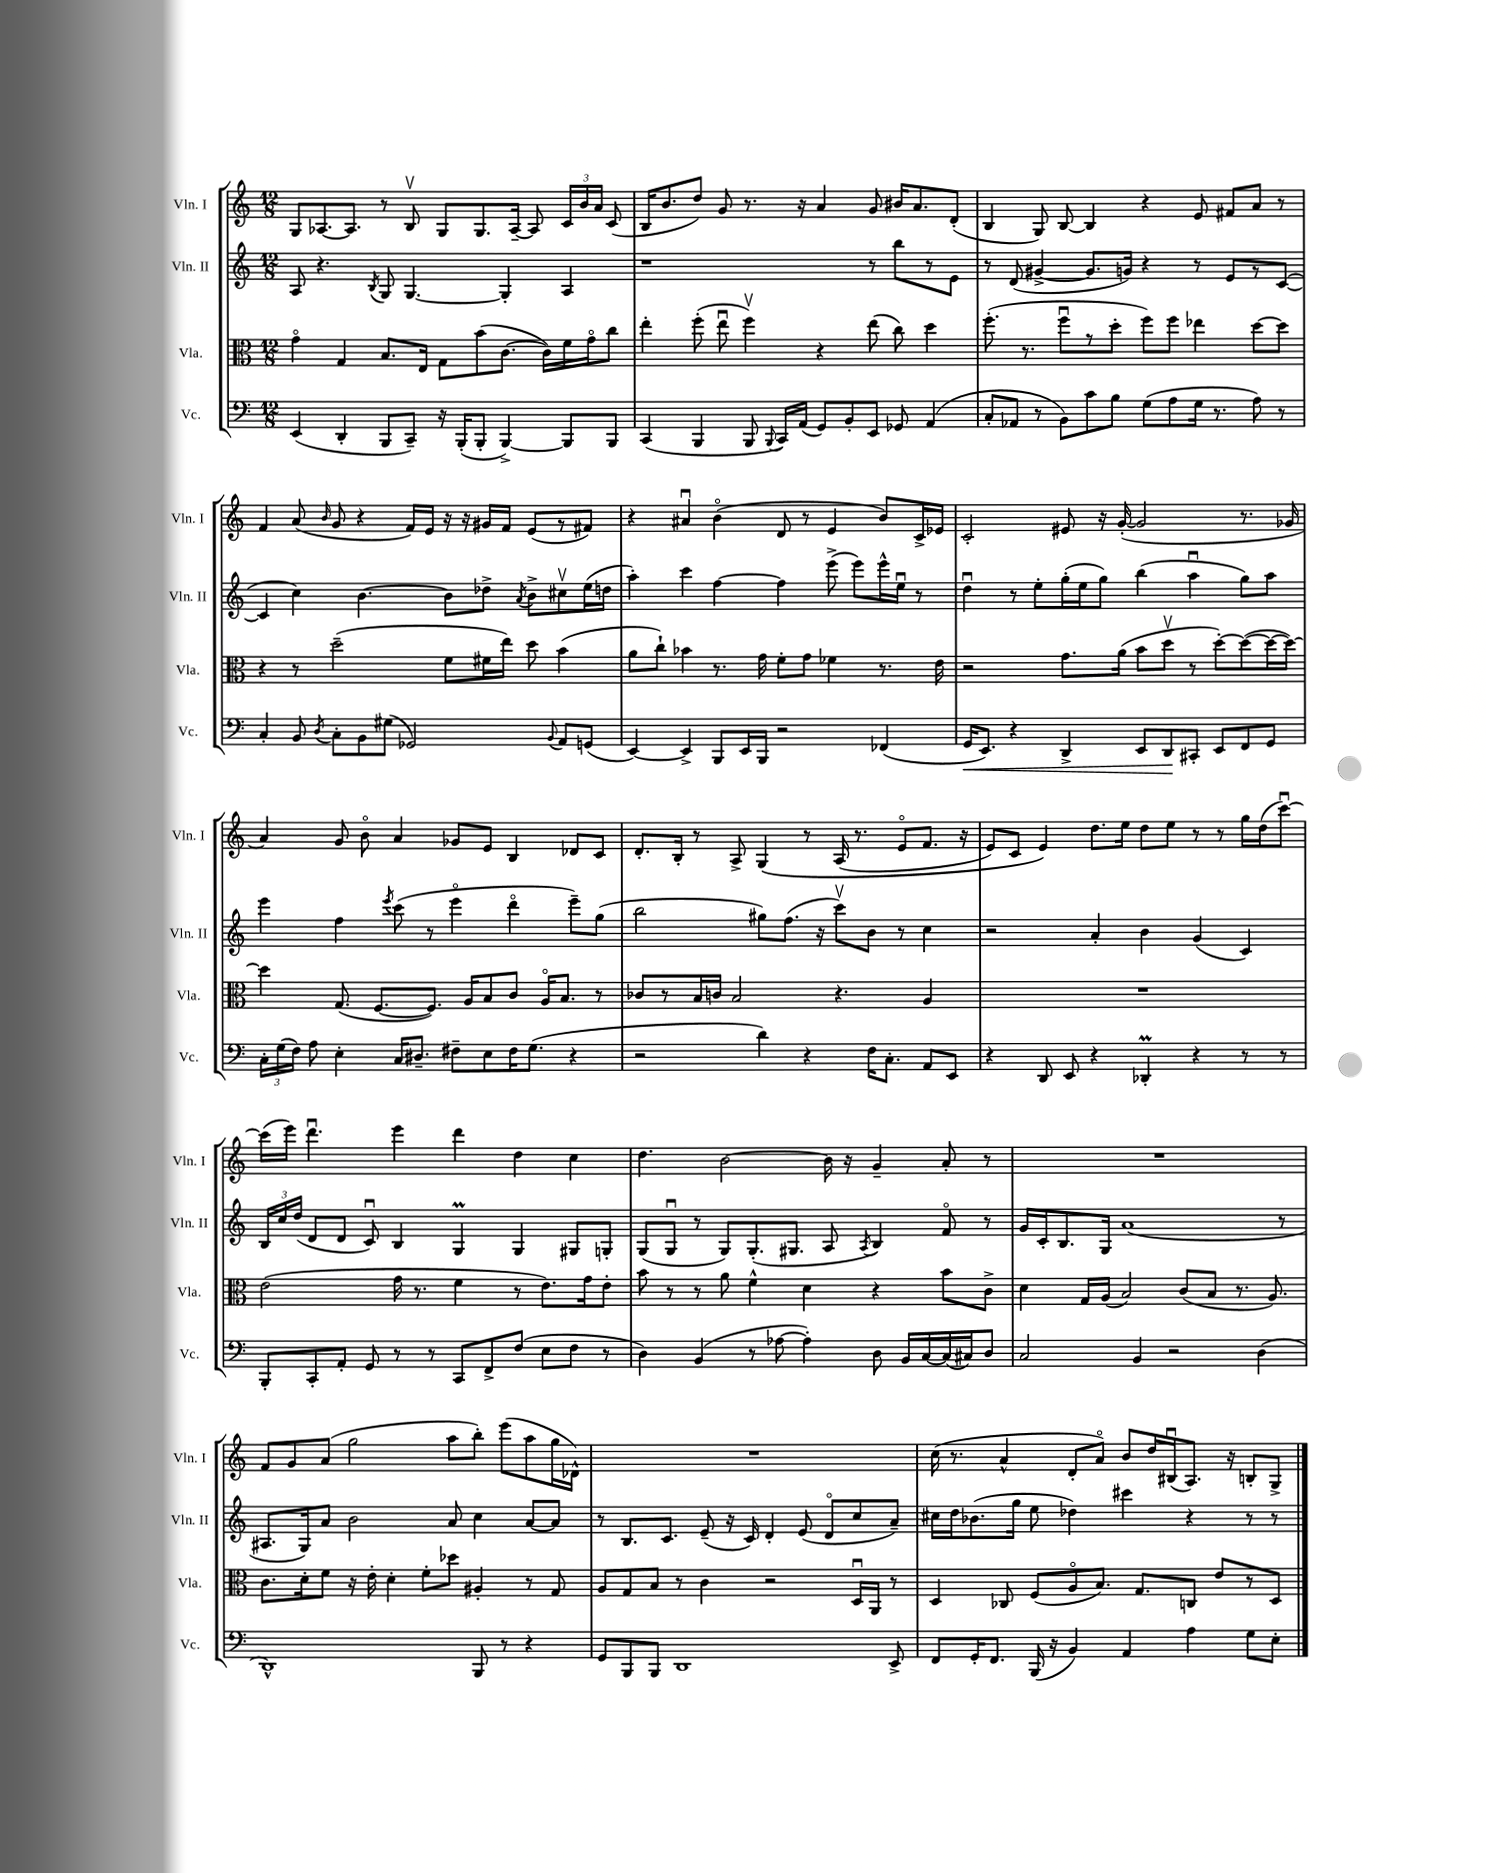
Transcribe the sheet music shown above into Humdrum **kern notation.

**kern	**kern	**kern	**kern
*staff4	*staff3	*staff2	*staff1
*clefF4	*clefC3	*clefG2	*clefG2
*k[]	*k[]	*k[]	*k[]
*M12/8	*M12/8	*M12/8	*M12/8
(4EE/	4go\	8A/	8G/L
.	.	4.r	[8.A-/
4DD'/	4G/	.	.
.	.	.	8.A-/]J
.	.	8qB/	.
8BBB/L	8.B/L	8G/	8r
8CC~/J)	.	[4.G/	8Bv/
.	16E/Jk	.	.
16r	8G\L	.	8G/L
(16BBB'/LK	.	.	.
8BBB'/J	(8b\	.	8.G/
[4BBB^/)	[8.c\J	4G'/]	.
.	.	.	[16A-~/Jk
.	.	.	8A-/]
.	16c\]LL)	.	.
8BBB/]L	16f\	4A/	24c/LL
.	.	.	24b/
.	16go\J	.	.
.	.	.	24a/JJ
8BBB/J	8cc\J	.	(8c/
=	=	=	=
(4CC/	4ee'\	1r	16B/LK
.	.	.	8.b/
4BBB/	(8ff'\	.	8dd/J)
.	8eeu\	.	8g/
8BBB/	4ffv\)	.	8.r
8qqBBB/	.	.	.
16CC/LL)	.	.	.
(16AA/JJ	.	.	16r
8GG/L)	4r	.	4a/
8BB'/	.	.	.
8EE/J	(8ee\	8r	8g/
8GG-/	8cc\)	8bb\L	16b#/LK
.	.	.	8.a/
(4AA/	4dd\	8r	.
.	.	8e\J	(8d'/J
=	=	=	=
8C'/L	(8.ff'\	8r	4B/
8AA-/J	.	(8d/	.
.	8.r	.	.
8r	.	[4g#^/	8G/)
8BB\L)	8ffu\L	.	[8B/
8c\	8r	8.g#/]L	4B/]
8B\J	8dd'\J	.	.
.	.	16g/Jk)	.
(8G\L	8ff\L)	4r	4r
8A\	8ff\J	.	.
16G\Jk	4ee-\	8r	8e/
8.r	.	.	.
.	.	8e/L	8f#/L
8A\)	[8dd\L	8r	8a/J
8r	8dd\]J	([8c/J	8r
=	=	=	=
4C'/	4r	4c/]	4f/
8BB/	8r	4cc\)	(8a/
8qD/	.	.	16qqb/
8C'\L	(2dd~\	.	8g/
8BB\	.	[4.b\	4r
(8G#\J	.	.	.
2GG-/)	.	.	16f/LL)
.	.	.	16e/JJ
.	8f\L	8b\]L	16r
.	.	.	16r
.	16f#\L	8dd-^\J	16g#/LL
.	16ee\JJ)	.	16f/JJ
.	.	8qa/	.
.	8dd\	8b^\L	(8e/L
8qqBB/	.	.	.
8AA/L	(4b\	8cc#v\	8r
(8GG/J	.	(16ee\L	8f#/J)
.	.	16dd\JJ	.
=	=	=	=
[4EE/)	8a\L	4aa'\)	4r
.	8cc`\J)	.	.
4EE^/]	4b-\	4ccc\	4a#u/
8BBB/L	8.r	[4ff\	(4bo\
16EE/L	.	.	.
16BBB/JJ	16g\	.	.
2r	8f'\L	4ff\]	8d/
.	8g\J	.	8r
.	4f-\	(8eee^\	4e/
.	.	8eee\L)	.
(4FF-/	8.r	16eee^^\L	8b/L)
.	.	16eeu\JJ	.
.	.	8r	16c^/L
.	16e\	.	16e-/JJ
=	=	=	=
16GG/LK	2r	4ddu\	2c'/
8.EE/J)	.	.	.
4r	.	8r	.
.	.	8ee'\L	.
4DD^/	8.g\L	(16gg'\L	8e#/
.	.	16ee\J	.
.	.	8gg\J)	16r
.	(16a\Jk	.	([16g'/
8EE/L	8b\L	(4bb\	2g/]
8DD/	8ddv\J	.	.
8CC#'/J	8r	4aau\	.
8EE/L	[8dd'\L)	.	.
8FF/	(8dd\_	8gg\L)	8.r
8GG/J	16dd\_L	8aa\J	.
.	16dd\_JJ)	.	16g-/
=	=	=	=
24C'\LL	4dd\]	4eee\	4a/)
(24G\	.	.	.
24F\JJ)	.	.	.
8A\	.	.	.
4E'\	(8.G/	4ff\	8g/
.	.	.	8bo\
.	[8.F/L	.	.
.	.	8qeee/	.
16C/LK	.	(8ccc\	4a/
8.D#~/J	.	.	.
.	8.F/]J)	8r	.
8F#~\L	.	4eeeo\	8g-/L
.	16A/LK	.	.
8E\	8B/	.	8e/J
16F#\K	8c/J	4dddo\	4B/
(8.G\J	.	.	.
.	16Ao/LK	.	.
.	8.B/J	.	.
4r	.	8eee~\L)	8d-/L
.	8r	(8gg\J	8c/J
=	=	=	=
2r	8c-/L	2bb\	8.d'/L
.	8r	.	.
.	.	.	16B'/Jk
.	16B/L	.	8r
.	16c/JJ	.	.
.	2B/	.	8A^/
4d\)	.	8gg#\L)	&(4G/
.	.	(8.ff\J	.
4r	.	.	8r
.	.	16r	.
.	4.r	8cccv\L)	(16A/
.	.	.	8.r
16F\LK	.	8b\J	.
8.C'\J	.	.	.
.	.	8r	8eo/L
8AA/L	4A/	4cc\	8.f/J
8EE/J	.	.	.
.	.	.	16r
=	=	=	=
4r	1.r	2r	8e/L)
.	.	.	8c/J
8DD/	.	.	4e/&)
8EE/	.	.	.
4r	.	4a'/	8.dd\L
.	.	.	16ee\Jk
4DD-'/	.	4b\	8dd\L
.	.	.	8ee\J
4r	.	(4g/	8r
.	.	.	8r
8r	.	4c/)	16gg\LL
.	.	.	(16dd\J
8r	.	.	[8cccu\J)
=	=	=	=
8BBB'/L	(2e\	24B/LL	(16ccc\]LL
.	.	24cc/	.
.	.	.	16eee\JJ)
.	.	(24dd/JJ	.
8CC'/	.	8d/L	4.dddu\
8AA'/J	.	8d/J	.
8GG/	.	8cu/)	.
8r	16g\	4B/	4eee\
.	8.r	.	.
8r	.	.	.
8CC/L	4f\	4G/	4ddd\
8FF^/	.	.	.
(8F/J	8r	4G/	4dd\
8E\L	8.e\L)	.	.
8F\J	.	8G#/L	4cc\
.	16g\k	.	.
8r	8e'\J	8G'/J	.
=	=	=	=
4D\)	8b\	(8G/L	4.dd\
.	8r	8Gu/J	.
(4BB/	8r	8r	.
.	8a\	8G/L)	[2b\
8r	4f^^\	(8.G'/	.
[8A-\	.	.	.
.	.	8.G#/J	.
4A-'\])	4d\	.	.
.	.	8A/	16b\]
.	.	.	16r
.	.	8qA/	.
8D\	4r	4B/)	4g~/
16BB/LL	.	.	.
[16C/	.	.	.
(16C/]	8b\L	8fo/	8a'/
16C#/J)	.	.	.
8D/J	8c^\J	8r	8r
=	=	=	=
2C/	4d\	16g/LL	1.r
.	.	16c'/J	.
.	.	8.B/	.
.	16G/LL	.	.
.	(16A/JJ	16G/Jk	.
.	2B/)	(1a	.
4BB/	.	.	.
2r	.	.	.
.	(8c/L	.	.
.	8B/J	.	.
.	8.r	.	.
(4D\	.	.	.
.	8.A/)	.	.
.	.	8r	.
=	=	=	=
1DD^^)	8.c\L	8.A#/L	8f/L
.	.	.	8g/
.	16d'\k	16G/k)	.
.	8f\J	8a/J	(8a/J
.	16r	2b\	2gg\
.	16e'\	.	.
.	4d'\	.	.
.	8f'\L	.	.
.	8dd-\J	8a/	8aa\L
8BBB/	4A#'/	4cc\	8bb'\J)
8r	.	.	(8eee\L
4r	8r	[8a/L	8aa\
.	8G/	8a/]J	16gg\L
.	.	.	16d-^^\JJ)
=	=	=	=
8GG/L	8A/L	8r	1.r
8BBB/	8G/	8.B/L	.
8BBB/J	8B/J	.	.
.	.	8.c/J	.
1DD	8r	.	.
.	4c\	(8e~/	.
.	.	16r	.
.	.	16c/)	.
.	2r	4d'/	.
.	.	(8e/	.
.	.	8do/L	.
.	16Du/LL	8cc/	.
.	16AA/JJ	.	.
8EE^/	8r	8a~/J)	.
=	=	=	=
8FF/L	4D/	16cc#\LL	(16cc\
.	.	16dd\J	8.r
16GG'/K	.	(8.b-\	.
8.FF/J	.	.	.
.	8C-/	.	4a^^/
.	.	16gg\Jk	.
(16BBB/	(8F/L	8ee\	.
16r	.	.	.
4BB/)	8Ao/	4dd-\)	8d'/L
.	8.B/J)	.	8ao/J)
4AA/	.	4ccc#\	8b/L
.	8.G/L	.	.
.	.	.	16dd/L
.	.	.	(16B#u/J
4A\	8C/J	4r	8.A/J)
.	8e/L	.	.
.	.	.	16r
8G\L	8r	8r	8B'/L
8E'\J	8D/J	8r	8G^/J
==	==	==	==
*-	*-	*-	*-
